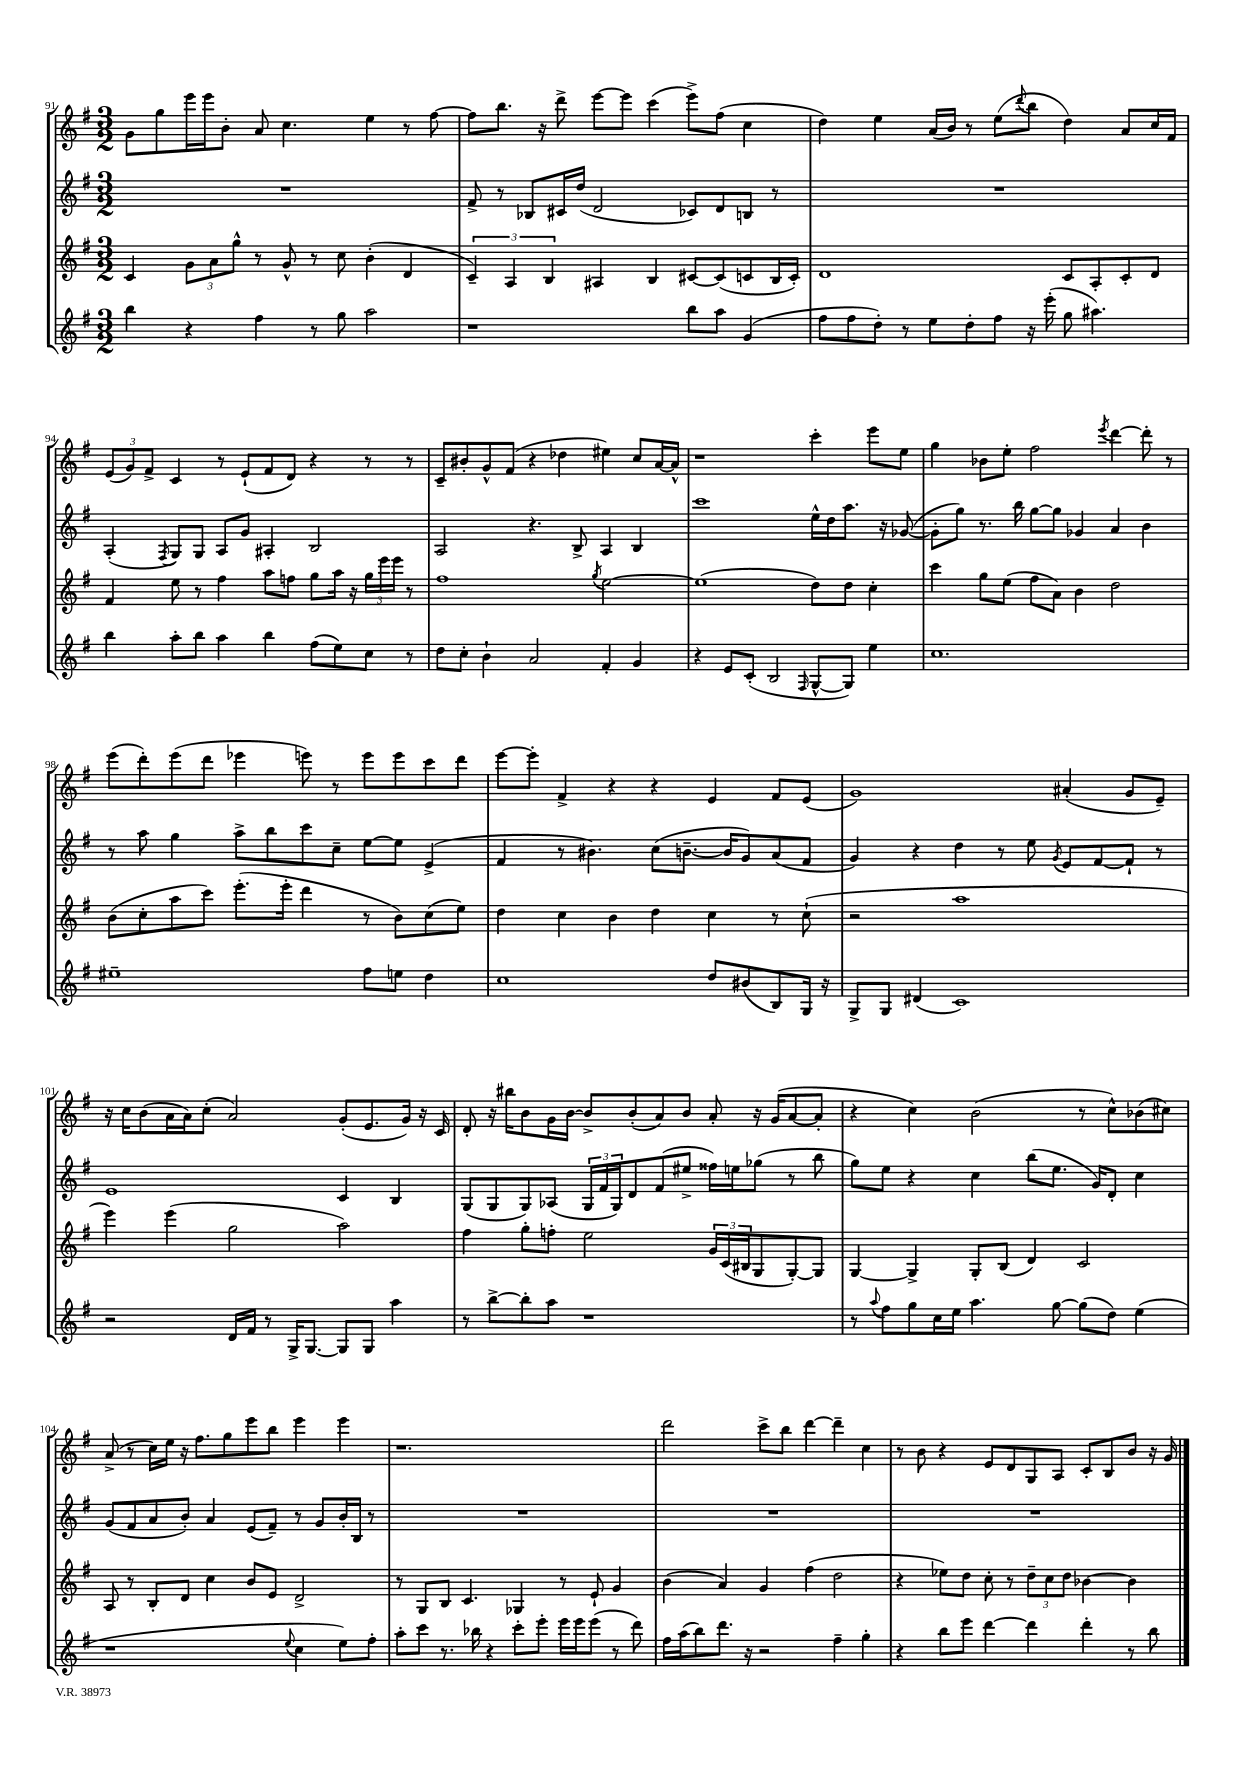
<<
\new StaffGroup <<
\new Staff = "s0" {
    \clef treble \key g \major \numericTimeSignature \time 3/2
    g'8 g''8 e'''16 e'''16 b'8-. a'8 c''4. e''4 r8 fis''8~ |
    fis''8 b''8. r16 d'''8-> e'''8~ e'''8 c'''4( e'''8->) fis''8( c''4 |
    d''4) e''4 a'16( b'16) r8 e''8( \appoggiatura { d'''8 } b''8 d''4) a'8 c''16 fis'16 |
    \tuplet 3/2 { e'8( g'8) fis'8-> } c'4 r8 e'8-!( fis'8 d'8) r4 r8 r8 |
    c'8-- bis'8-. g'8-^ fis'8( r4 des''4 eis''4) c''8 a'16~ a'16-^ |
    r1 c'''4-. e'''8 e''8 |
    g''4 bes'8 e''8-. fis''2 \acciaccatura { e'''8 } d'''4~ d'''8-. r8 |
    e'''8( d'''8-.) e'''8( d'''8 ees'''4 e'''8) r8 e'''8 e'''8 c'''8 d'''8 |
    e'''8~ e'''8-. fis'4-> r4 r4 e'4 fis'8 e'8( |
    g'1) ais'4-.( g'8 e'8--) |
    r16 c''16 b'8( a'16 a'16) c''8-.( a'2) g'8-.( e'8. g'16) r16 c'16 |
    d'8-. r16 bis''16 b'8 g'16 b'16~ b'8-> b'8-.( a'8) b'8 a'8-. r16 g'16( a'8~ a'8-. |
    r4 c''4) b'2( r8 c''8-^) bes'8( cis''8) |
    a'8->( r8 c''16) e''16 r16 fis''8. g''8 e'''8 b''8 e'''4 e'''4 |
    r1. |
    d'''2 c'''8-> b''8 d'''4~ d'''4-- c''4 |
    r8 b'8 r4 e'8 d'8 g8 a8 c'8-. b8 b'8 r16 g'16 \bar "|." |
}
\new Staff = "s1" {
    \clef treble \key g \major \numericTimeSignature \time 3/2
    R1. |
    fis'8-> r8 bes8 cis'16 d''16( d'2 ces'8) d'8 b8 r8 |
    R1. |
    a4-.( \acciaccatura { fis8 } g8) g8 a8 g'8 ais4-. b2 |
    a2 r4. b8-> a4 b4 |
    c'''1 e''16-^ d''16 a''8. r16 ges'8~( |
    ges'8-. g''8) r8. b''16 g''8~ g''8 ges'4 a'4 b'4 |
    r8 a''8 g''4 a''8-> b''8 c'''8 c''8-- e''8~ e''8 e'4->( |
    fis'4 r8 bis'4.) c''8( b'8.~-- b'16 g'8) a'8( fis'8 |
    g'4) r4 d''4 r8 e''8 \acciaccatura { g'8 } e'8 fis'8~ fis'8-! r8 |
    e'1 c'4 b4 |
    g8( g8 g8) aes8( \tuplet 3/2 { g16 fis'16 g16) } d'8 fis'8( eis''8-> fisis''16) e''16 ges''8( r8 b''8 |
    g''8) e''8 r4 c''4 b''8( e''8. g'16) d'8-. c''4 |
    g'8( fis'8 a'8 b'8-.) a'4 e'8( fis'8--) r8 g'8 b'16-. b16 r8 |
    R1. |
    R1. |
    R1. \bar "|." |
}
\new Staff = "s2" {
    \clef treble \key g \major \numericTimeSignature \time 3/2
    c'4 \tuplet 3/2 { g'8 a'8 g''8-^ } r8 g'8-^ r8 c''8 b'4-.( d'4 |
    \tuplet 3/2 { c'4--) a4 b4 } ais4 b4 cis'8~ cis'8( c'8 b16 c'16-.) |
    d'1 c'8 a8-. c'8-. d'8 |
    fis'4 e''8 r8 fis''4 a''8 f''8 g''8 a''16 r16 \tuplet 3/2 { g''16 e'''16 e'''16 } r8 |
    fis''1 \acciaccatura { g''8 } e''2~ |
    e''1( d''8) d''8 c''4-. |
    c'''4 g''8 e''8( fis''8 a'8) b'4 d''2 |
    b'8( c''8-. a''8 c'''8) e'''8.-.( e'''16-. d'''4 r8 b'8) c''8( e''8) |
    d''4 c''4 b'4 d''4 c''4 r8 c''8-!( |
    r2 a''1 |
    e'''4) e'''4( g''2 a''2) |
    fis''4 g''8-. f''8-. e''2 \tuplet 3/2 { g'16 c'16( bis16 } g8 g8~-.) g8 |
    g4~ g4-> g8-. b8( d'4) c'2 |
    a8 r8 b8-. d'8 c''4 b'8 e'8 d'2-> |
    r8 g8 b8 c'4. ges4 r8 e'8-! g'4 |
    b'4( a'4) g'4 fis''4( d''2 |
    r4 ees''8) d''8 c''8-. r8 \tuplet 3/2 { d''8-- c''8 d''8 } bes'4~ bes'4 \bar "|." |
}
\new Staff = "s3" {
    \clef treble \key g \major \numericTimeSignature \time 3/2
    b''4 r4 fis''4 r8 g''8 a''2 |
    r1 b''8 a''8 g'4( |
    fis''8 fis''8 d''8-.) r8 e''8 d''8-. fis''8 r16 e'''16-.( g''8 ais''4.) |
    b''4 a''8-. b''8 a''4 b''4 fis''8( e''8) c''8 r8 |
    d''8 c''8-. b'4-! a'2 fis'4-. g'4 |
    r4 e'8 c'8-.( b2 \grace { fis16 } g8~-^ g8) e''4 |
    c''1. |
    eis''1-- fis''8 e''8 d''4 |
    c''1 d''8 bis'8( b8) g16 r16 |
    g8-> g8 dis'4( c'1) |
    r2 d'16 fis'16 r8 g16-> g8.~ g8 g8 a''4 |
    r8 b''8~-> b''8-. a''8 r1 |
    r8 \appoggiatura { a''8 } fis''8 g''8 c''16 e''16 a''4. g''8~ g''8( d''8) e''4( |
    r1 \appoggiatura { e''8 } c''4 e''8) fis''8-. |
    a''8-. c'''8 r8. bes''16 r4 c'''8-. e'''8-. e'''16 e'''16 e'''8( r8 d'''8) |
    fis''16 a''16( b''8) d'''8. r16 r2 fis''4-- g''4-. |
    r4 b''8 e'''8 d'''4~ d'''4 d'''4-. r8 b''8 \bar "|." |
}
>>
>>
\layout { \context { \Score currentBarNumber = #91 } }
